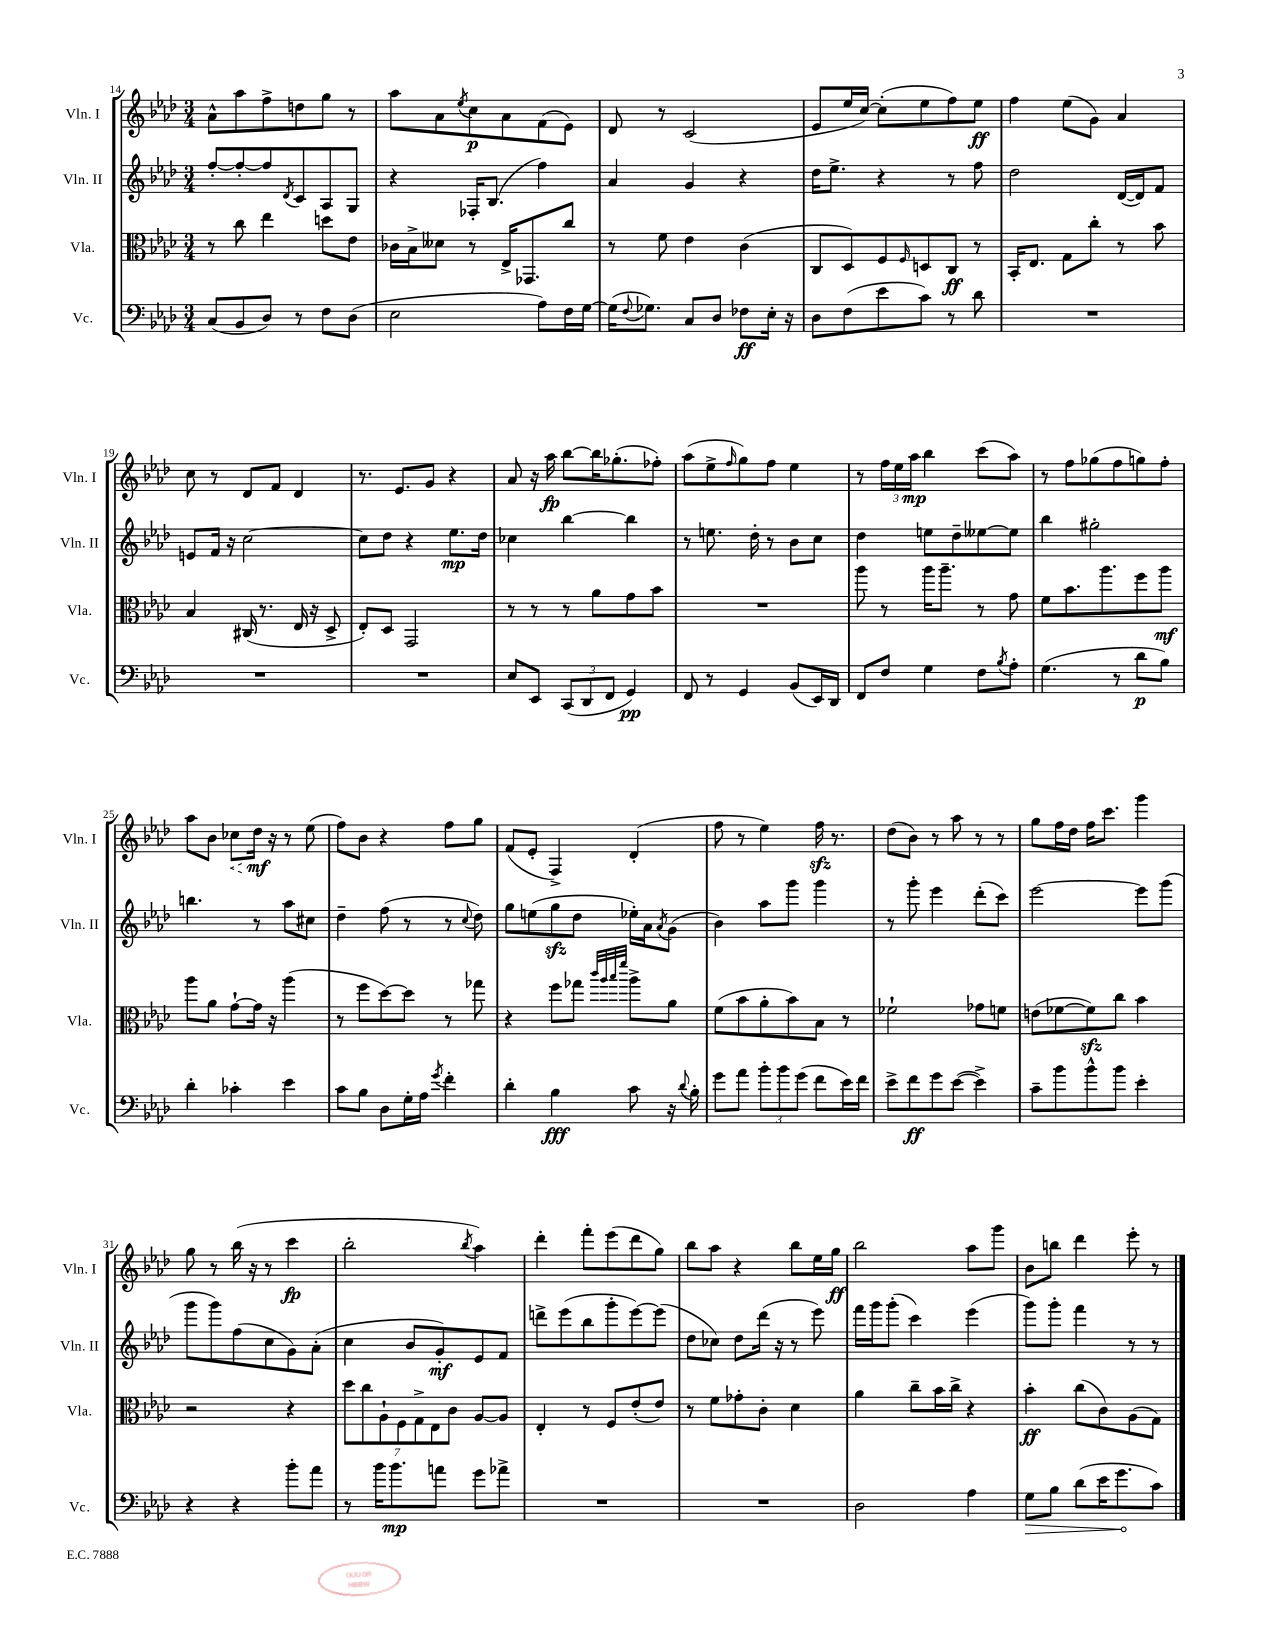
<<
\new StaffGroup <<
\new Staff = "s0" \with { instrumentName = "Vln. I" shortInstrumentName = "Vln. I" } {
    \clef treble \key aes \major \numericTimeSignature \time 3/4
    aes'8-^ aes''8 f''8-> d''8 g''8 r8 |
    aes''8 aes'8 \acciaccatura { ees''8 } c''8\p aes'8 f'8( ees'8) |
    des'8 r8 c'2( |
    ees'8 ees''16 c''16~) c''8-.( ees''8 f''8) ees''8\ff |
    f''4 ees''8( g'8) aes'4 |
    c''8 r8 des'8 f'8 des'4 |
    r8. ees'8. g'8 r4 |
    aes'8 r16 aes''16\fp bes''8~ bes''16 ges''8.-.( fes''8-.) |
    aes''8( ees''8-> \grace { f''16 } g''8) f''8 ees''4 |
    r8 \tuplet 3/2 { f''16 ees''16 aes''16\mp } bes''4 c'''8( aes''8) |
    r8 f''8 ges''8( f''8 g''8) f''8-. |
    aes''8 bes'8 \once \override Hairpin.style = #'dashed-line ces''8\< des''16\mf\! r16 r8 ees''8( |
    f''8) bes'8 r4 f''8 g''8 |
    f'8( ees'8-. f4->) des'4-.( |
    f''8 r8 ees''4) f''16\sfz r8. |
    des''8( bes'8) r8 aes''8 r8 r8 |
    g''8 f''16 des''16 f''16 c'''8. g'''4 |
    g''8 r8 bes''16( r16 r8 c'''4\fp |
    bes''2-. \acciaccatura { bes''8 } aes''4) |
    des'''4-. f'''8-. ees'''8( des'''8 g''8) |
    bes''8 aes''8 r4 bes''8 ees''16 g''16\ff |
    bes''2 aes''8 g'''8 |
    bes'8 b''8 des'''4 ees'''8-. r8 \bar "|." |
}
\new Staff = "s1" \with { instrumentName = "Vln. II" shortInstrumentName = "Vln. II" } {
    \clef treble \key aes \major \numericTimeSignature \time 3/4
    f''8~-. f''8~-. f''8 \acciaccatura { des'8 } c'8 aes8 g8 |
    r4 fes16-. bes8.( f''4) |
    aes'4 g'4 r4 |
    des''16 ees''8.-> r4 r8 f''8 |
    des''2 des'16~( des'16) f'8 |
    e'8 f'16 r16 c''2~ |
    c''8 des''8 r4 ees''8.\mp des''16 |
    ces''4 bes''4~ bes''4 |
    r8 e''8. des''16-. r8 bes'8 c''8 |
    des''4 e''8 des''8-- eeses''8~ eeses''8 |
    bes''4 gis''2-. |
    b''4. r8 aes''8 cis''8 |
    des''4-- f''8( r8 r8 \appoggiatura { c''8 } des''8) |
    g''8 e''8( g''8\sfz des''8 ees''16-.) aes'16 \acciaccatura { aes'8 } g'8( |
    bes'4) aes''8 g'''8 g'''4 |
    r8 g'''8-. ees'''4 des'''8-.( c'''8) |
    ees'''2~ ees'''8 g'''8( |
    g'''8 g'''8) f''8( c''8 g'8) aes'8-.( |
    c''4 bes'8 g'8-.\mf) ees'8 f'8 |
    d'''8-> ees'''8( bes''8 g'''8-. ees'''8~) ees'''8( |
    des''8 ces''8) des''8 des'''16( r16 r8 ees'''8) |
    f'''16 g'''16 g'''8-.( c'''4) ees'''4( |
    g'''8) g'''8-. f'''4 r8 r8 \bar "|." |
}
\new Staff = "s2" \with { instrumentName = "Vla." shortInstrumentName = "Vla." } {
    \clef alto \key aes \major \numericTimeSignature \time 3/4
    r8 c''8 ees''4 d''8 ees'8 |
    ces'16 bes16-> deses'8 r8 ees16-> ges,8. c''8 |
    r8 f'8 ees'4 c'4( |
    c8 des8) f8 \grace { f16 } d8 c8\ff r8 |
    bes,16-. ees8. g8 c''8-. r8 bes'8 |
    bes4 cis16( r8. ees16 r16 des8-> |
    ees8-.) des8 g,2 |
    r8 r8 r8 aes'8 g'8 bes'8 |
    R2. |
    aes''8 r8 aes''16 aes''8.-- r8 g'8 |
    f'8 bes'8. aes''8. f''8 aes''8\mf |
    aes''8 aes'8 g'8~-! g'16 r16 aes''4( |
    r8 f''8 des''8~) des''8 r8 ges''8 |
    r4 f''8 ges''8 \grace { c'''32 aes''32 bes''32 f'''32 } aes''8-> aes'8 |
    f'8( bes'8 aes'8-. bes'8) bes8 r8 |
    fes'2-! ges'8 f'8 |
    e'8( fes'8~ fes'8\sfz) c''8 bes'4 |
    r2 r4 |
    \tuplet 7/4 { des''8 c''8 aes8-! f8 g8-> ees8 c'8 } aes8~ aes8 |
    ees4-. r8 f8 ees'8-.( ees'8) |
    r8 f'8 ges'8-. c'8-. des'4 |
    aes'4 c''8-- bes'16 c''16-> r4 |
    bes'4-.\ff c''8( c'8) aes8( g8) \bar "|." |
}
\new Staff = "s3" \with { instrumentName = "Vc." shortInstrumentName = "Vc." } {
    \clef bass \key aes \major \numericTimeSignature \time 3/4
    c8( bes,8 des8) r8 f8 des8( |
    ees2 aes8) f16 g16~ |
    g16( \appoggiatura { f8 } ges8.) c8 des8 fes8\ff ees16-. r16 |
    des8 f8( ees'8 c'8) r8 des'8 |
    R2. |
    R2. |
    R2. |
    ees8 ees,8 \tuplet 3/2 { c,8( des,8 f,8 } g,4\pp) |
    f,8 r8 g,4 bes,8( ees,16) des,16 |
    f,8 f8 g4 f8 \acciaccatura { bes8 } aes8-. |
    g4.( r8 des'8\p bes8) |
    des'4-. ces'4-. ees'4 |
    c'8 bes8 des8 g16-. aes16 \acciaccatura { g'8 } f'4-. |
    des'4-. bes4\fff c'8 r16 \appoggiatura { des'8 } bes16-. |
    g'8 aes'8 \tuplet 3/2 { bes'8-. bes'8 g'8( } f'8 ees'16) f'16 |
    ees'8-> f'8\ff g'8 ees'8~( ees'4->) |
    c'8-- bes'8 bes'8-^ bes'8 ees'4-. |
    r4 r4 bes'8-. aes'8 |
    r8 bes'16 bes'8.\mp a'8 g'8 aes'8-> |
    R2. |
    R2. |
    des2 aes4 |
    \once \override Hairpin.circled-tip = ##t g8\> bes8 des'8( ees'16 g'8.\! c'8) \bar "|." |
}
>>
>>
\layout { \context { \Score currentBarNumber = #14 } }
